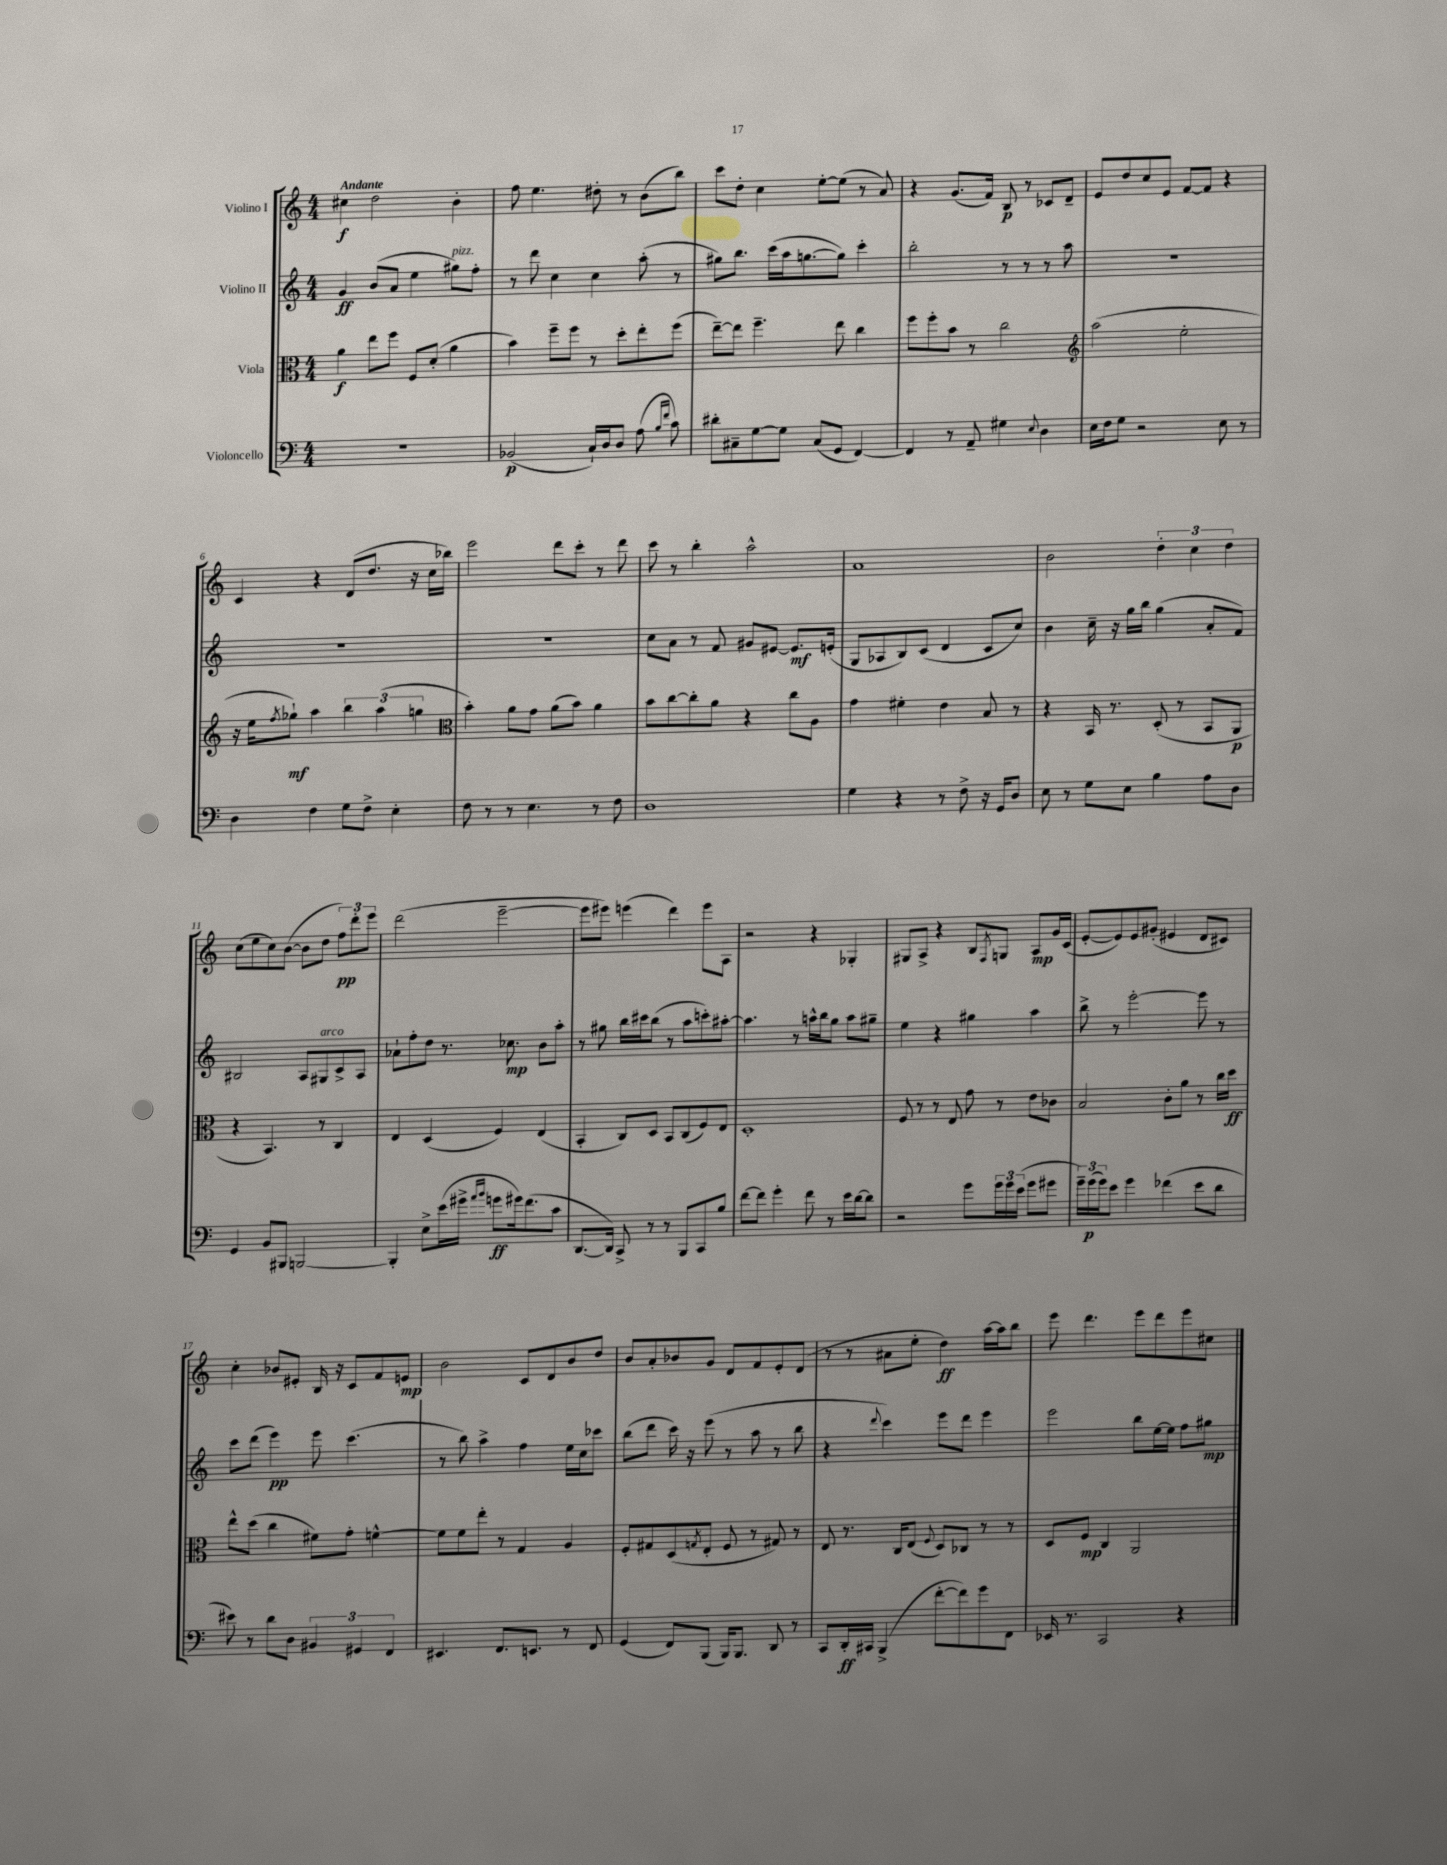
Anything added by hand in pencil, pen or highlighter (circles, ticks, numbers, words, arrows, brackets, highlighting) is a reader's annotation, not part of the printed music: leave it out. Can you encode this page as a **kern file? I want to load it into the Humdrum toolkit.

**kern	**dynam	**kern	**dynam	**kern	**dynam	**kern	**dynam
*part4	*part4	*part3	*part3	*part2	*part2	*part1	*part1
*staff4	*staff4	*staff3	*staff3	*staff2	*staff2	*staff1	*staff1
*I"Violoncello	*	*I"Viola	*	*I"Violino II	*	*I"Violino I	*
*clefF4	*	*clefC3	*	*clefG2	*	*clefG2	*
*k[]	*	*k[]	*	*k[]	*	*k[]	*
*M4/4	*	*M4/4	*	*M4/4	*	*M4/4	*
=1	=1	=1	=1	=1	=1	=1	=1
!	!	!	!	!	!	!LO:TX:a:B:t=Andante	!
1r	.	4a\	f	4g/	ff	4cc#X\	f
.	.	8ee\L	.	(8b/L	.	2dd\	.
.	.	8ff\J	.	8a/J	.	.	.
.	.	8F/L	.	4ee\	.	.	.
.	.	(8d'/J	.	.	.	.	.
!	!	!	!	!LO:TX:a:i:t=pizz.	!	!	!
.	.	4a\	.	8gg#X\L)	.	4b'\	.
.	.	.	.	8ff'\J	.	.	.
=2	=2	=2	=2	=2	=2	=2	=2
(2BB-X/	p	4b\)	.	8r	.	8ff\	.
.	.	.	.	8ddd\	.	4.ee\	.
.	.	8ff~\L	.	4cc\	.	.	.
.	.	8ff\J	.	.	.	.	.
16C`/LL)	.	8r	.	4cc\	.	8dd#X'\	.
16D/J	.	.	.	.	.	.	.
8D/J	.	8dd'\L	.	.	.	8r	.
(8A\	.	8ee'\	.	(8aa'\	.	(8b\L	.
16qqB/LL	.	.	.	.	.	.	.
16qqf/JJ	.	.	.	.	.	.	.
8c\)	.	(8ff\J	.	8r	.	8bb\J)	.
=3	=3	=3	=3	=3	=3	=3	=3
8d#X'\L	.	[8ee~\L)	.	8gg#X\L)	.	8ccc\L	.
8C#X~\	.	8ee\J]	.	8.bb\J	.	8dd'\J	.
[8G\	.	4.ff~\	.	.	.	4cc\	.
.	.	.	.	(16ccc\LL	.	.	.
8G\J]	.	.	.	16aa\J	.	.	.
.	.	.	.	[8.ggn\	.	.	.
(8C#/L	.	.	.	.	.	[8ee'\L	.
8GG/J	.	8ee\	.	8gg\J])	.	(8ee\J]	.
[4FF/)	.	4cc\	.	4ccc'\	.	8r	.
.	.	.	.	.	.	8a/)	.
=4	=4	=4	=4	=4	=4	=4	=4
4FF/]	.	8ff\L	.	2bb'\	.	4r	.
.	.	8ff'\	.	.	.	.	.
8r	.	8b\J	.	.	.	(8.g/L	.
8AA~/	.	8r	.	.	.	.	.
.	.	.	.	.	.	16f/Jk)	.
4G#X\	.	2cc\	.	8r	.	8B/	p
.	.	.	.	8r	.	8r	.
8qqE/	.	.	.	.	.	.	.
4D\	.	.	.	8r	.	8c-X/L	.
.	.	.	.	8aa\	.	8d~/J	.
=5	=5	=5	=5	=5	=5	=5	=5
*	*	*clefG2	*	*	*	*	*
16E\LL	.	(2aa\	.	1r	.	8e/L	.
16F\J	.	.	.	.	.	.	.
8G\J	.	.	.	.	.	8dd/	.
2r	.	.	.	.	.	8cc/	.
.	.	.	.	.	.	8e/J	.
.	.	2ee'\	.	.	.	[8f/L	.
.	.	.	.	.	.	8f/J]	.
8E\	.	.	.	.	.	4r	.
8r	.	.	.	.	.	.	.
!!LO:LB:g=z
=6	=6	=6	=6	=6	=6	=6	=6
4D\	.	16r	.	1r	.	4c/	.
.	.	16ee\KL	.	.	.	.	.
.	.	8qff/	.	.	.	.	.
.	.	8gg-X`\J)	mf	.	.	.	.
4F\	.	4aa\	.	.	.	4r	.
8G\L	.	6bb\	.	.	.	(8d/L	.
8F^\J	.	.	.	.	.	8.dd/J	.
.	.	(6aa\	.	.	.	.	.
4E'\	.	.	.	.	.	.	.
.	.	.	.	.	.	16r	.
.	.	6ggn\	.	.	.	.	.
.	.	.	.	.	.	16cc\LL	.
.	.	.	.	.	.	16bb-X\JJ)	.
=7	=7	=7	=7	=7	=7	=7	=7
*	*	*clefC3	*	*	*	*	*
8F\	.	4b'\)	.	1r	.	2eee\	.
8r	.	.	.	.	.	.	.
8r	.	8a\L	.	.	.	.	.
4.E\	.	8g\J	.	.	.	.	.
.	.	(8a\L	.	.	.	8ddd\L	.
.	.	8b\J)	.	.	.	8ccc'\J	.
8r	.	4a\	.	.	.	8r	.
8F\	.	.	.	.	.	8ddd\	.
=8	=8	=8	=8	=8	=8	=8	=8
1D	.	8b\L	.	8cc\L	.	8ccc\	.
.	.	[8cc\	.	8a\J	.	8r	.
.	.	8cc'\]	.	8r	.	4bb'\	.
.	.	8a\J	.	8f/	.	.	.
.	.	4r	.	8g#X/L	.	2aa^^\	.
.	.	.	.	[8e#X/J	.	.	.
.	.	8cc\L	.	8.e#/L]	mf	.	.
.	.	8A\J	.	.	.	.	.
.	.	.	.	(16en'/Jk	.	.	.
=9	=9	=9	=9	=9	=9	=9	=9
4G\	.	4g\	.	8G/L	.	1a	.
.	.	.	.	8A-X/	.	.	.
4r	.	4f#X'\	.	8B/)	.	.	.
.	.	.	.	(8c/J	.	.	.
8r	.	4e\	.	4d/	.	.	.
8F^\	.	.	.	.	.	.	.
16r	.	8B/	.	8c/L	.	.	.
16GG/KL	.	.	.	.	.	.	.
8D/J	.	8r	.	8cc/J)	.	.	.
=10	=10	=10	=10	=10	=10	=10	=10
8E\	.	4r	.	4b\	.	2b\	.
8r	.	.	.	.	.	.	.
8G\L	.	16BB/	.	16cc~\	.	.	.
.	.	8.r	.	16r	.	.	.
8E\J	.	.	.	16gg\LL	.	.	.
.	.	.	.	16bb\JJ	.	.	.
4B\	.	(8D'/	.	(4gg\	.	6dd'\	.
.	.	8r	.	.	.	.	.
.	.	.	.	.	.	6cc\	.
8A\L	.	8BB/L	.	8a'/L	.	.	.
.	.	.	.	.	.	6dd\	.
8D\J	.	8AA/J	p	8f/J)	.	.	.
!!LO:LB:g=z
=11	=11	=11	=11	=11	=11	=11	=11
4GG/	.	4r	.	2B#X/	.	(8cc\L	.
.	.	.	.	.	.	8ee\	.
8BB/L	.	4.BB/)	.	.	.	8cc\)	.
8BBB#X/J	.	.	.	.	.	([8b\J	.
[2BBBn/	.	.	.	8A/L	.	8b\L]	.
!	!	!	!	!LO:TX:a:i:t=arco	!	!	!
.	.	8r	.	8G#X/	.	8dd\J	.
.	.	4C/	.	8c^/	.	12ff\L)	pp
.	.	.	.	.	.	12ddd'\	.
.	.	.	.	8A/J	.	.	.
.	.	.	.	.	.	12eee\J	.
=12	=12	=12	=12	=12	=12	=12	=12
4BBB'/]	.	4E/	.	8a-X`\L	.	(2ddd\	.
.	.	.	.	8ff'\	.	.	.
8E^\L	.	(4D/	.	8dd\J	.	.	.
(16e\L	.	.	.	8.r	.	.	.
16g#X^\JJ	.	.	.	.	.	.	.
16qqa/LL	.	.	.	.	.	.	.
16qqb/JJ	.	.	.	.	.	.	.
8gn\L	ff	4F/)	.	.	.	[2eee~\	.
.	.	.	.	8.cc-X\	mp	.	.
16g#X\k)	.	.	.	.	.	.	.
(8.f\	.	.	.	.	.	.	.
.	.	(4E/	.	8b\L	.	.	.
8c\J	.	.	.	8aa'\J	.	.	.
=13	=13	=13	=13	=13	=13	=13	=13
[8.DD/L	.	4BB'/	.	8r	.	8eee\L]	.
.	.	.	.	8gg#X\	.	8eee#X\J)	.
16DD/Jk])	.	.	.	.	.	.	.
8CC^/	.	8C/L)	.	16bb\LL	.	(4eeen\	.
.	.	.	.	16ccc#X\J	.	.	.
8r	.	8D/J	.	(8bb\J	.	.	.
8r	.	8BB/L	.	8r	.	4ddd\)	.
8BBB/L	.	(8C/	.	8aa\L	.	.	.
8CC/	.	8F/)	.	8cccn'\)	.	8eee\L	.
8B/J	.	8E/J	.	[8aa#X'\J	.	8A\J	.
=14	=14	=14	=14	=14	=14	=14	=14
[8f\L	.	1D'	.	4.aa#\]	.	2r	.
8f\J]	.	.	.	.	.	.	.
4g'\	.	.	.	.	.	.	.
.	.	.	.	8r	.	.	.
8f\	.	.	.	16aan^^\LL	.	4r	.
.	.	.	.	16bb\J	.	.	.
8r	.	.	.	8gg\J	.	.	.
16e\LL	.	.	.	8aa\L	.	4G-X'/	.
[16d\J	.	.	.	.	.	.	.
8d\J]	.	.	.	8gg#X~\J	.	.	.
=15	=15	=15	=15	=15	=15	=15	=15
2r	.	8F/	.	4ee\	.	8G#X/L	.
.	.	8r	.	.	.	8A^/J	.
.	.	8r	.	4r	.	4r	.
.	.	8E/	.	.	.	.	.
8g\L	.	8g\	.	4gg#X\	.	8B/L	.
.	.	.	.	.	.	8qF/	.
24g\L	.	8r	.	.	.	8Gn/J	.
24g\	.	.	.	.	.	.	.
(24e\JJ	.	.	.	.	.	.	.
8g\L	.	8e\L	.	4aa\	.	8A/L	mp
8g#X\J	.	8c-X\J	.	.	.	16g/L	.
.	.	.	.	.	.	(16c/JJ	.
=16	=16	=16	=16	=16	=16	=16	=16
24g~\LL)	.	2B/	.	8bb^\	.	[8e'/L	.
(24g\	p	.	.	.	.	.	.
24g\J)	.	.	.	.	.	.	.
8e\J	.	.	.	8r	.	8e/])	.
4g\	.	.	.	[2eee'\	.	8e/	.
.	.	.	.	.	.	(8g#X'/J	.
(4f-X\	.	8c'\L	.	.	.	4e#X/	.
.	.	8a\J	.	.	.	.	.
8e\L	.	8r	.	8eee\]	.	8d/L	.
8d\J	.	16cc\LL	.	8r	.	8c#X/J)	.
.	.	16dd\JJ	ff	.	.	.	.
!!LO:LB:g=z
=17	=17	=17	=17	=17	=17	=17	=17
8e#X\)	.	8ee^^\L	.	8ccc\L	.	4cc'\	.
8r	.	(8dd\J	.	(8ddd\J	.	.	.
8d\L	.	4cc\	.	4eee\)	pp	8b-X/L	.
8D\J	.	.	.	.	.	8e#X'/J	.
6BB#X/	.	8f#X\L)	.	8eee\	.	16B/	.
.	.	.	.	.	.	16r	.
.	.	8g'\J	.	(4.ccc\	.	8c/L	.
6GG#X/	.	.	.	.	.	.	.
.	.	[4fn^^\	.	.	.	8f/	.
6FF/	.	.	.	.	.	.	.
.	.	.	.	.	.	8en/J	mp
=18	=18	=18	=18	=18	=18	=18	=18
4.EE#X/	.	8f\L]	.	8r	.	2b\	.
.	.	8f\	.	8bb\)	.	.	.
.	.	8ee'\J	.	4aa^\	.	.	.
8.FF/L	.	8r	.	.	.	.	.
.	.	4G/	.	4ff\	.	8c/L	.
8.EEn/J	.	.	.	.	.	.	.
.	.	.	.	.	.	8d/	.
8r	.	4A/	.	16ee\LL	.	8b/	.
.	.	.	.	16cc\J	.	.	.
8FF/	.	.	.	8ccc-X\J	.	8dd/J	.
=19	=19	=19	=19	=19	=19	=19	=19
(4GG/	.	8F'/L	.	(8bb\L	.	8b/L	.
.	.	8G#X/	.	8ddd\J	.	8a'/	.
8FF/L)	.	(8D/	.	16ccc\)	.	8b-X/	.
.	.	.	.	16r	.	.	.
.	.	8qGn/	.	.	.	.	.
(8BBB/J	.	8E'/J	.	(8eee\	.	8g/J	.
16BBB/KL)	.	8F/	.	8r	.	8d/L	.
8.BBB/J	.	.	.	.	.	.	.
.	.	8r	.	8aa\	.	8f/	.
8DD/	.	8G#X/)	.	8r	.	8e'/	.
8r	.	8r	.	8bb\	.	(8d/J	.
=20	=20	=20	=20	=20	=20	=20	=20
8CC/L	.	8E/	.	4r	.	8r	.
16DD'/L	ff	8.r	.	.	.	8r	.
16CC#X/JJ	.	.	.	.	.	.	.
.	.	.	.	8qqddd/	.	.	.
(4BBB^/	.	.	.	4ccc\)	.	8a#X\L	.
.	.	16C/KL	.	.	.	.	.
.	.	(8E/J	.	.	.	8ee'\J	.
.	.	8qqF/	.	.	.	.	.
[8f'\L	.	8D/L)	.	8eee\L	.	4dd\)	ff
8f\])	.	8C-X/J	.	8ddd\J	.	.	.
8g\	.	8r	.	4eee\	.	[16aa\LL	.
.	.	.	.	.	.	16aa\J]	.
8FF\J	.	8r	.	.	.	8bb\J	.
=21	=21	=21	=21	=21	=21	=21	=21
16EE-X/	.	8D/L	.	2eee\	.	8eee\	.
8.r	.	.	.	.	.	.	.
.	.	8F/J	mp	.	.	4.ddd\	.
2CC/	.	4C/	.	.	.	.	.
.	.	2AA/	.	8bb\L	.	8eee\L	.
.	.	.	.	[16ee\L	.	8ddd\	.
.	.	.	.	16ee\JJ]	.	.	.
4r	.	.	.	8ff\L	.	8eee\	.
.	.	.	.	8gg#X\J	mp	8cc#X\J	.
==	==	==	==	==	==	==	==
*-	*-	*-	*-	*-	*-	*-	*-
